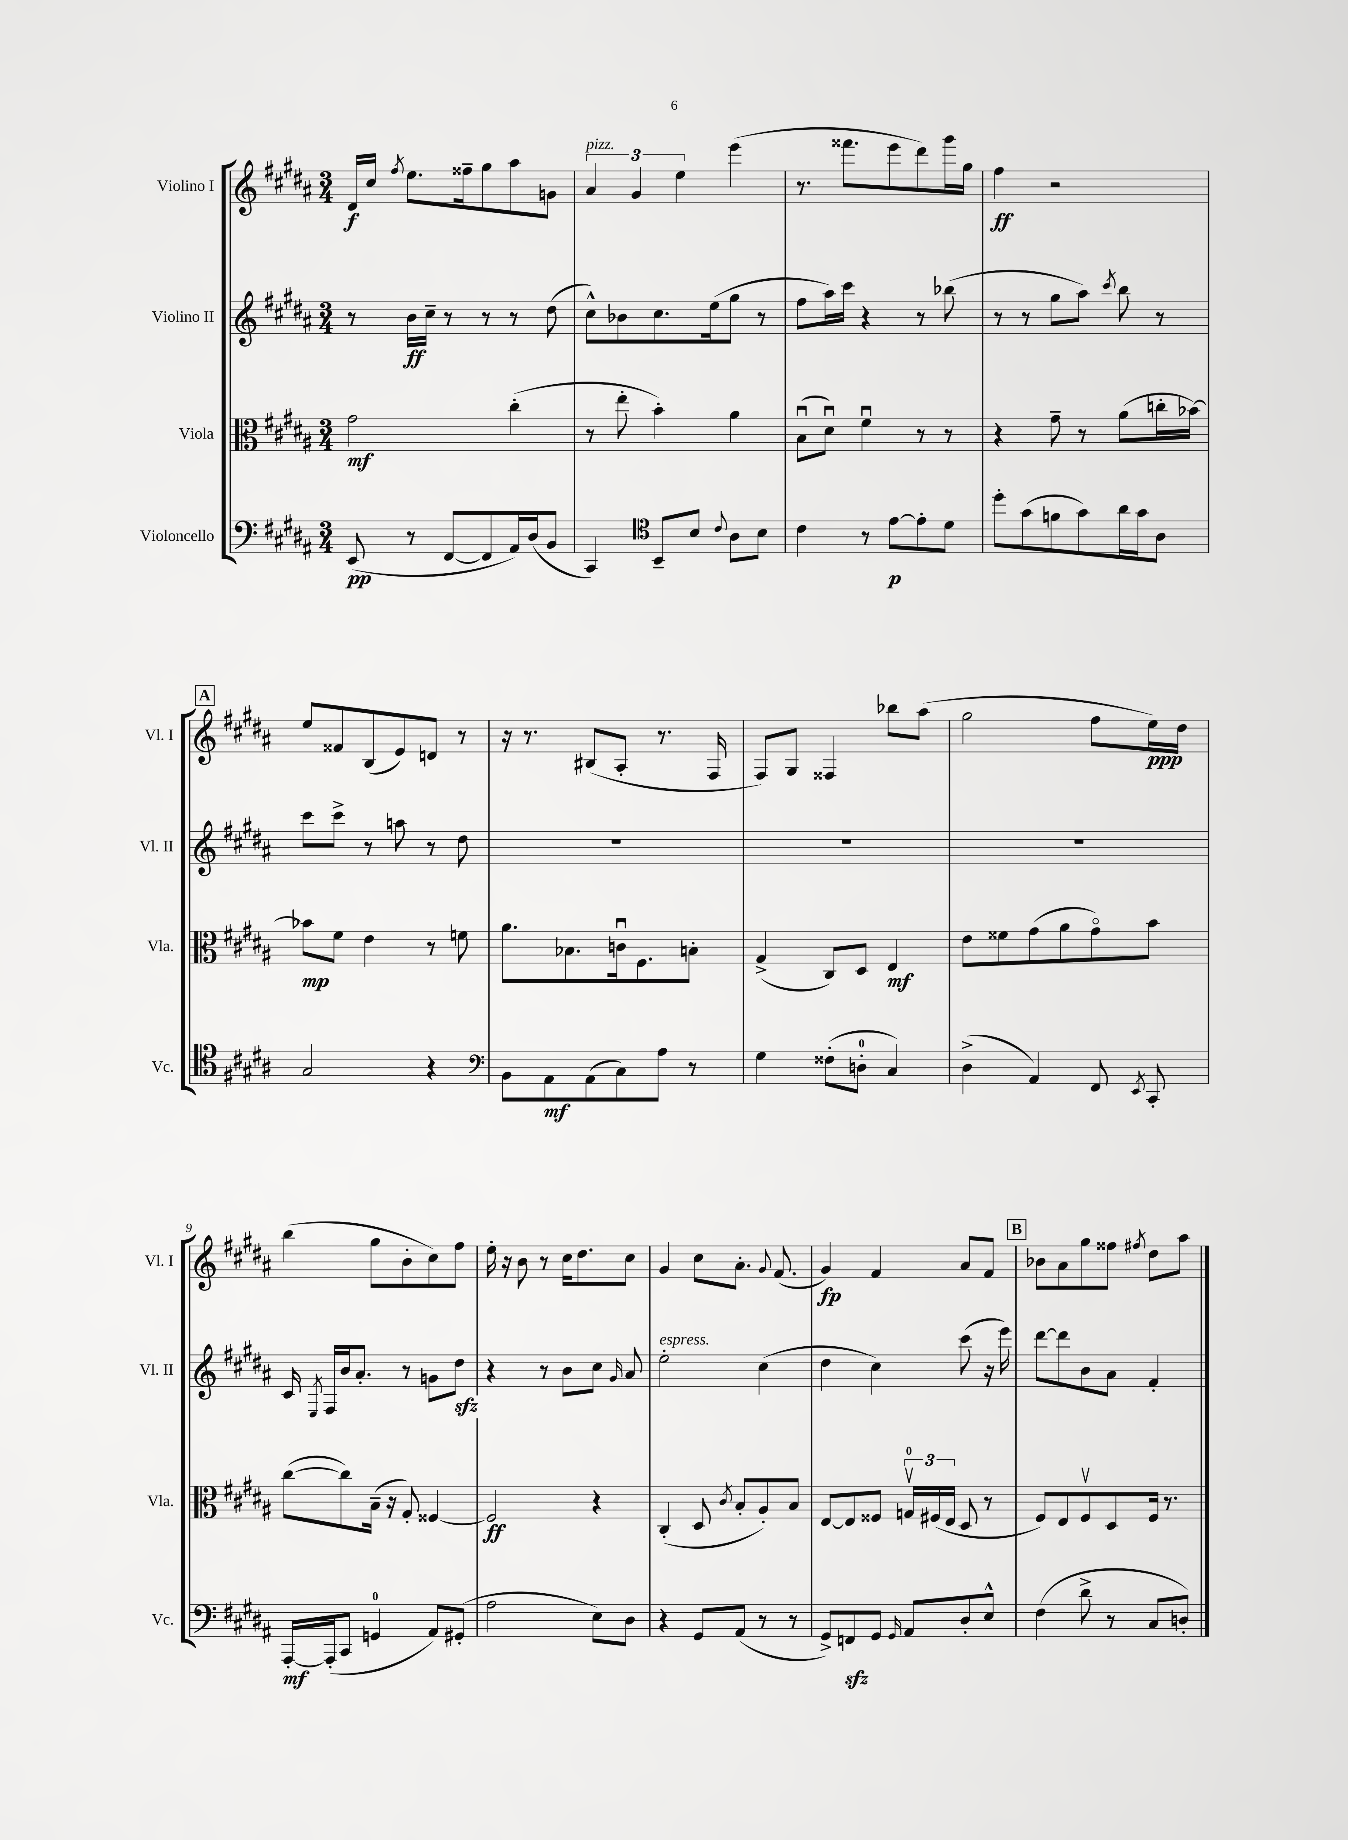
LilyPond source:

<<
\new StaffGroup <<
\new Staff = "s0" \with { instrumentName = "Violino I" shortInstrumentName = "Vl. I" } {
    \clef treble \key b \major \numericTimeSignature \time 3/4
    \autoBeamOff dis'16[\f cis''16] \acciaccatura { fis''8 } e''8.[ fisis''16-- gis''8 ais''8 g'8] |
    \tuplet 3/2 { ais'4^\markup { \italic "pizz." } gis'4 e''4 } e'''4( |
    r8. fisis'''8.[ e'''8 dis'''8) gis'''16 gis''16] |
    fis''4\ff r2 |
    \mark \markup { \box "A" } e''8[ fisis'8 b8( e'8) d'8] r8 |
    r16 r8. bis8[( ais8]-. r8. fis16 |
    fis8[) gis8] fisis4 bes''8[ ais''8]( |
    gis''2 fis''8[ e''16\ppp) dis''16] |
    b''4( gis''8[ b'8-. cis''8) fis''8] |
    e''16-. r16 b'8 r8 cis''16[ dis''8. cis''8] |
    gis'4 cis''8[ ais'8.]-. \appoggiatura { gis'8 } fis'8.( |
    gis'4\fp) fis'4 ais'8[ fis'8] |
    \mark \markup { \box "B" } bes'8[ ais'8 gis''8 fisis''8] \acciaccatura { fis''8 } dis''8[ ais''8] \bar "|." |
}
\new Staff = "s1" \with { instrumentName = "Violino II" shortInstrumentName = "Vl. II" } {
    \clef treble \key b \major \numericTimeSignature \time 3/4
    \autoBeamOff r8 b'16[\ff cis''16]-- r8 r8 r8 dis''8( |
    cis''8[-^) bes'8 cis''8. e''16( gis''8] r8 |
    fis''8[ ais''16) cis'''16] r4 r8 bes''8( |
    r8 r8 gis''8[ ais''8]) \acciaccatura { cis'''8 } b''8 r8 |
    \mark \markup { \box "A" } cis'''8[ cis'''8]-> r8 a''8 r8 dis''8 |
    R2. |
    R2. |
    R2. |
    cis'16 \acciaccatura { e8 } fis16[ b'16 ais'8.]-. r8 g'8[ dis''8]\sfz |
    r4 r8 b'8[ cis''8] \grace { gis'16 } ais'8 |
    e''2-.^\markup { \italic "espress." } cis''4( |
    dis''4 cis''4) cis'''8( r16 e'''16) |
    \mark \markup { \box "B" } dis'''8[~ dis'''8 b'8 ais'8] fis'4-. \bar "|." |
}
\new Staff = "s2" \with { instrumentName = "Viola" shortInstrumentName = "Vla." } {
    \clef alto \key b \major \numericTimeSignature \time 3/4
    \autoBeamOff gis'2\mf cis''4-.( |
    r8 e''8-. b'4-.) ais'4 |
    b8[\downbow( dis'8]\downbow) fis'4\downbow r8 r8 |
    r4 gis'8-- r8 ais'8[( c''16-. bes'16]~) |
    \mark \markup { \box "A" } bes'8[\mp fis'8] e'4 r8 f'8 |
    ais'8.[ bes8. c'16\downbow fis8. b8]-. |
    gis4->( cis8[) dis8] e4\mf |
    e'8[ fisis'8 gis'8( ais'8 gis'8\flageolet) b'8] |
    cis''8[~( cis''8) b16]--( r16 gis8-.) fisis4~ |
    fisis2\ff r4 |
    cis4-.( dis8 \acciaccatura { cis'8 } b8[-. ais8-.) b8] |
    e8[~ e8 fisis8] \tuplet 3/2 { g16[-0\upbow fis16( e16] } dis8 r8 |
    \mark \markup { \box "B" } fis8[) e8 fis8\upbow dis8 fis16] r8. \bar "|." |
}
\new Staff = "s3" \with { instrumentName = "Violoncello" shortInstrumentName = "Vc." } {
    \clef bass \key b \major \numericTimeSignature \time 3/4
    \autoBeamOff e,8\pp( r8 fis,8[~ fis,8 ais,16) dis16( b,8] |
    cis,4) \clef tenor b,8[-- b8] \appoggiatura { cis'8 } ais8[ b8] |
    cis'4 r8 e'8[~\p e'8-. dis'8] |
    dis''8[-. gis'8( f'8 gis'8) ais'16 gis'16 ais8] |
    \mark \markup { \box "A" } gis2 r4 |
    \clef bass b,8[ ais,8\mf ais,8( cis8) ais8] r8 |
    gis4 fisis8[-.( d8]-0-. cis4) |
    dis4->( ais,4) fis,8 \acciaccatura { e,8 } cis,8-. |
    ais,,16[~-.\mf ais,,16-.( cis,8] g,4-0 ais,8[) gis,8]-.( |
    ais2 e8[) dis8] |
    r4 gis,8[ ais,8]( r8 r8 |
    gis,8[->) f,8\sfz gis,8] \grace { gis,16 } ais,8[ dis8-. e8]-^ |
    \mark \markup { \box "B" } fis4( dis'8-> r8 cis8[ d8]-.) \bar "|." |
}
>>
>>
